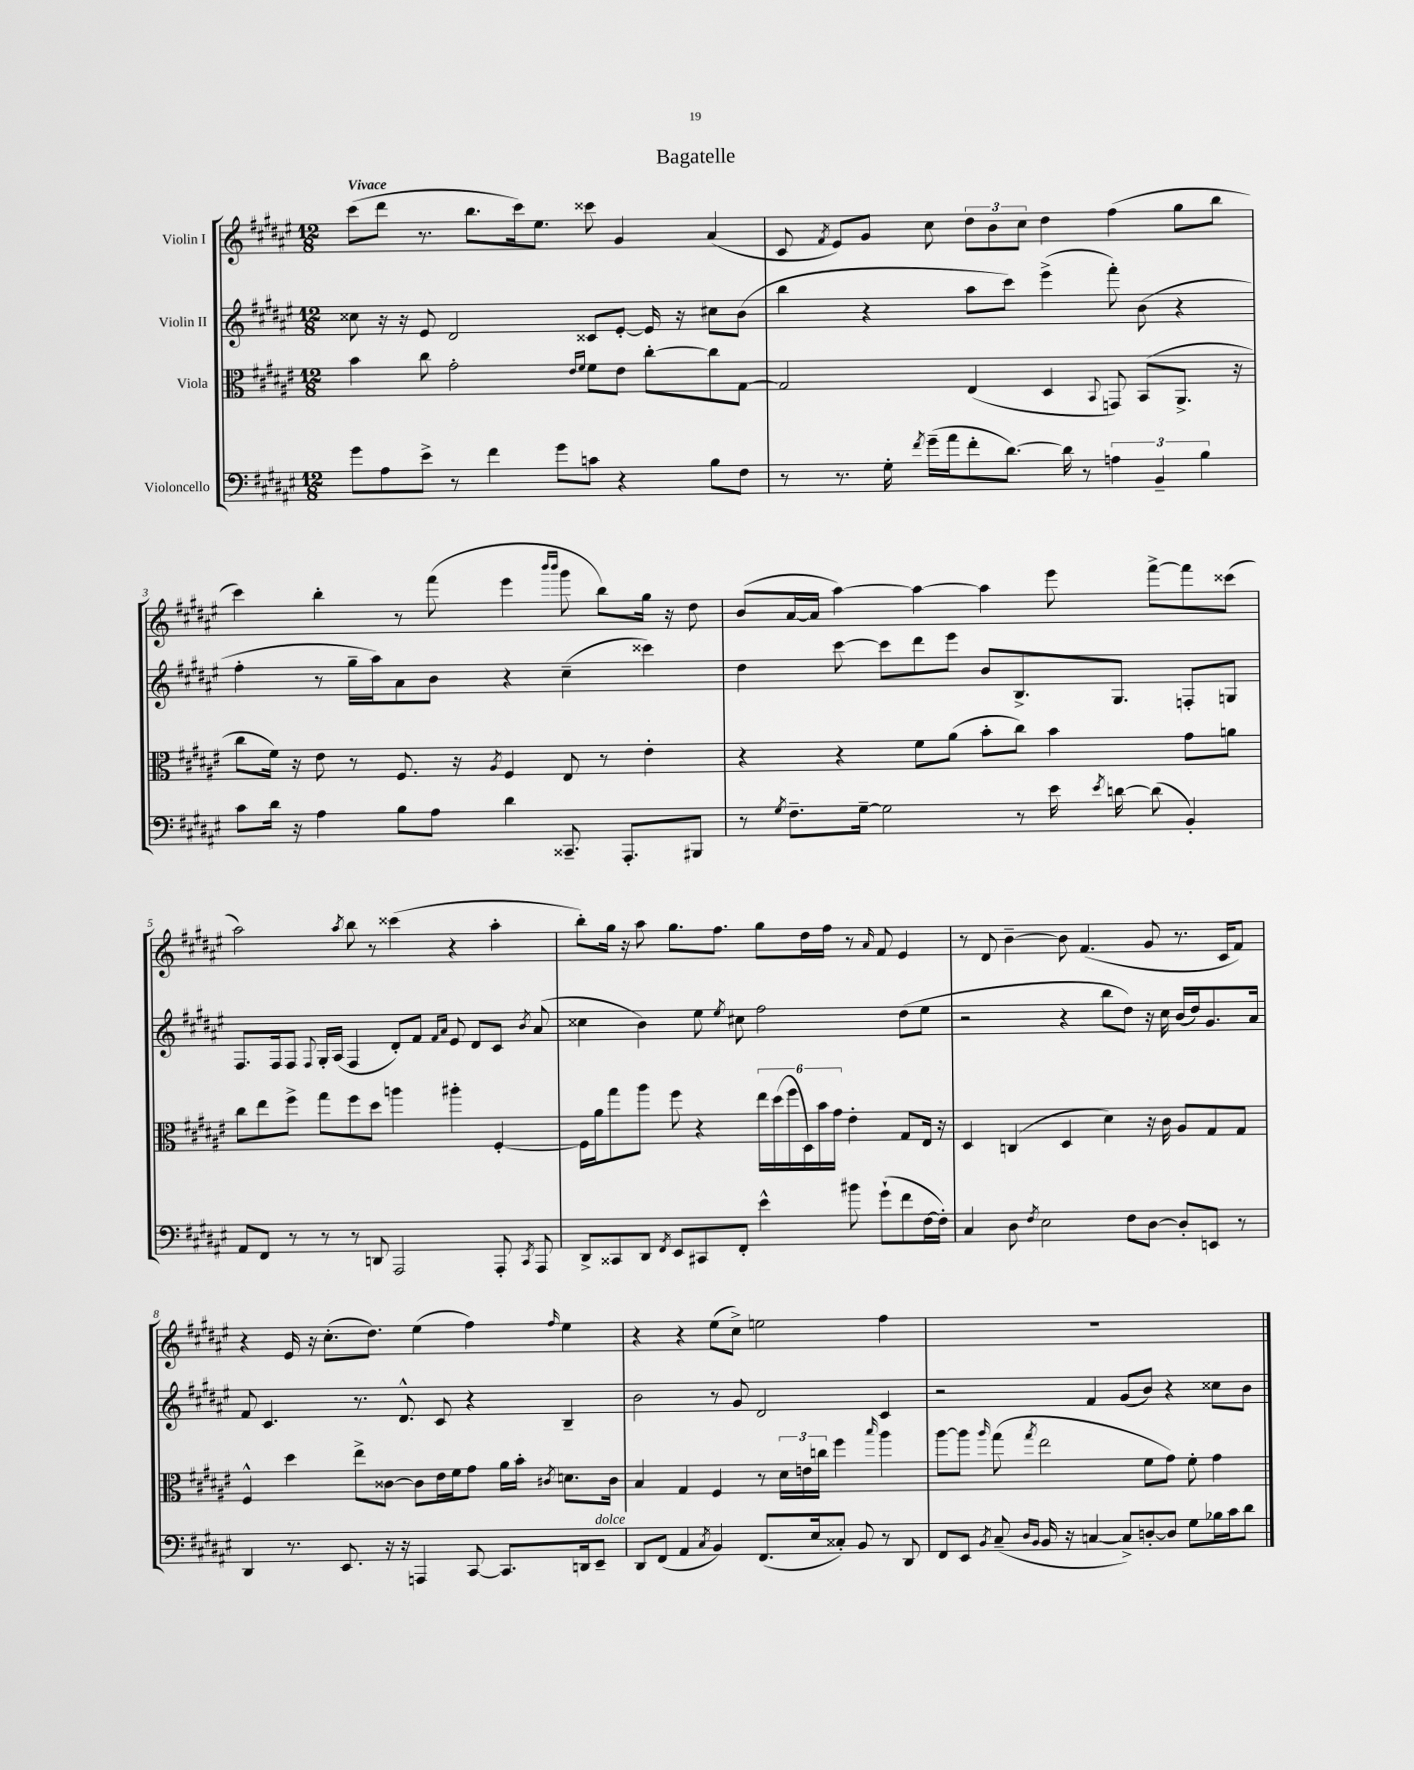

**kern	**kern	**kern	**kern
*staff4	*staff3	*staff2	*staff1
*clefF4	*clefC3	*clefG2	*clefG2
*k[f#c#g#d#a#e#]	*k[f#c#g#d#a#e#]	*k[f#c#g#d#a#e#]	*k[f#c#g#d#a#e#]
*M12/8	*M12/8	*M12/8	*M12/8
8g#	4b	8cc##	(8ccc#
8A#	.	16r	8ddd#
.	.	16r	.
8e#^	8cc#	8e#	8.r
8r	2g#'	2d#	.
.	.	.	8.bb
4f#	.	.	.
.	.	.	16ccc#)
.	.	.	8.ee#
8g#	.	.	.
.	16qqe#	.	.
.	16qqf#	.	.
8c	8f#	8c##	8ccc##
4r	8e#	[8e#'	4g#
.	[8cc#'	16e#]	.
.	.	16r	.
8B	8cc#]	8cc#	(4a#
8F#	[8G#	(8b	.
=	=	=	=
8r	2G#]	4bb	8c#
.	.	.	8qf#
8.r	.	.	8e#)
.	.	4r	8g#
16G#'	.	.	.
8qf#	.	.	.
(16g#~	.	.	8cc#
16a#	.	.	.
8f#'	(4E#	8aa#	12dd#
.	.	.	12b
[8.d#)	.	8ccc#)	.
.	.	.	12cc#
.	4D#	(4eee#^	4dd#
16d#]	.	.	.
8r	.	.	.
.	8qqBB	.	.
6A	8GG)	8fff#')	(4ff#
.	(8BB	(8b	.
6BB~	.	.	.
.	8.AA#^	4r	8gg#
6B	.	.	.
.	.	.	8bb
.	16r	.	.
=	=	=	=
8c#	8cc#	4ff#'	4ccc#)
16d#	16f#)	.	.
16r	16r	.	.
4A#	8e#	8r	4bb'
.	8r	16gg#~	.
.	.	16aa#)	.
8B	8.F#	8a#	8r
8A#	.	8b	(8fff#
.	16r	.	.
.	8qA#	.	.
4d#	4F#	4r	4eee#
.	.	.	16qqbbb
.	.	.	16qqbbb
8.CC##~	8E#	(4cc#~	8ggg#
.	8r	.	8bb)
8.AAA#'	.	.	.
.	4e#'	4ccc##)	16gg#
.	.	.	16r
8BBB#	.	.	8dd#
=	=	=	=
8r	4r	4dd#	(8b
8qG#	.	.	.
8.F#~	.	.	[16a#
.	.	.	16a#]
.	4r	[8ccc#	[4aa#)
[16G#~	.	.	.
2G#]	.	8ccc#]	.
.	8f#	8ddd#	4aa#_
.	(8a#	8eee#	.
.	8b'	8b	4aa#]
8r	8cc#)	8.B^	.
16e#	4b	.	8eee#
8qe#	.	.	.
[16d	.	8.G#	.
(8d]	.	.	[8fff#^
4BB')	8g#	8F'	8fff#]
.	8a	8G	(8ccc##
=	=	=	=
8AA#	8cc#	8.F#	2aa#)
8FF#	8ee#	.	.
.	.	16F#	.
8r	8ff#^	8F#	.
.	.	8qqF#	.
8r	8gg#	16G#'	.
.	.	(16A#	.
.	.	.	8qaa#
8r	8ff#	4F#	8bb
8DD	8dd#	.	8r
2AAA#	4aa	8d#')	(4ccc##
.	.	8f#	.
.	.	16qqf#	.
.	.	16qqa#	.
.	4aa#'	8e#	4r
.	.	8d#	.
8AAA#'	[4F#'	8c#	4aa#'
8qCC#	.	8qb	.
8AAA#	.	(8a#	.
=	=	=	=
8DD#^	16F#]	4cc##	8bb')
.	16a#	.	.
8CC##	8gg#	.	16gg#
.	.	.	16r
8DD#	8aa#	4b)	8aa#
8qFF#	.	.	.
8EE#	8ff#	.	8.gg#
8CC#	4r	8ee#	.
.	.	.	8.ff#
.	.	8qee#	.
8FF#'	.	8cc#	.
4e#^^	24ee#	2ff#	8gg#
.	(24dd#	.	.
.	24ff#	.	.
.	24D#)	.	16dd#
.	24b	.	.
.	.	.	16ff#
.	24g#	.	.
8b#	4e#'	.	8r
.	.	.	16qqa#
(8g#`	.	.	8f#
8f#	8G#	(8dd#	4e#
[16F#	16E#	8ee#	.
16F#'])	16r	.	.
=	=	=	=
4C#	4D#	2r	8r
.	.	.	8d#
8D#	(4C	.	[4b~
8qF#	.	.	.
2E#	.	.	.
.	4D#	4r	8b]
.	.	.	(4.f#
.	4d#)	8bb	.
8F#	.	8dd#)	.
[8D#	16r	16r	8g#
.	16c#	16cc#	.
8D#']	8A#	(16b	8.r
.	.	16dd#)	.
8EE	8G#	8.g#	.
.	.	.	16c#
8r	8G#	.	8f#)
.	.	16a#	.
=	=	=	=
4DD#	4F#^^	8f#	4r
.	.	4.c#	.
8.r	4dd#	.	16e#
.	.	.	16r
.	.	.	(8.cc#'
8.EE#	.	.	.
.	8ee#^	8.r	.
.	.	.	8.dd#)
16r	[8c##	.	.
16r	.	8.d#^^	.
4AAA	8c##]	.	(4ee#
.	16e#	8c#	.
.	16f#	.	.
[8CC#	8g#	4r	4ff#)
8.CC#]	16a#	.	.
.	16b'	.	.
.	8qc#	.	16qqff#
.	8.d	4B~	4ee#
16DD	.	.	.
8EE#~	.	.	.
.	16c#	.	.
=	=	=	=
8DD#	4B	2b	4r
(8FF#	.	.	.
4AA#	4G#	.	4r
8qC#	.	.	.
4BB)	4F#	8r	(8ee#
.	.	8g#	8cc#^)
(8.FF#	8r	2d#	2ee
.	24d#	.	.
.	24e	.	.
16E#	.	.	.
.	24cc	.	.
8C##')	4ff#	.	.
8BB	.	.	.
.	16qqbb	.	.
8r	4aa#	4c#	4ff#
8DD#	.	.	.
=	=	=	=
8FF#	[8aa#	2r	1.r
8EE#	8aa#]	.	.
8qBB	16qqaa#	.	.
(8C#~	(8gg#	.	.
16qqD#	.	.	.
16qqBB	8qgg#	.	.
16BB	2ee#	.	.
16r	.	.	.
[4C	.	4f#	.
8C^])	.	(8g#	.
[8D'	8f#	8b)	.
8D]	8g#)	4r	.
8G#	8f#'	.	.
16B-	4g#	8cc##	.
16c#	.	.	.
8d#	.	8b	.
==	==	==	==
*-	*-	*-	*-
